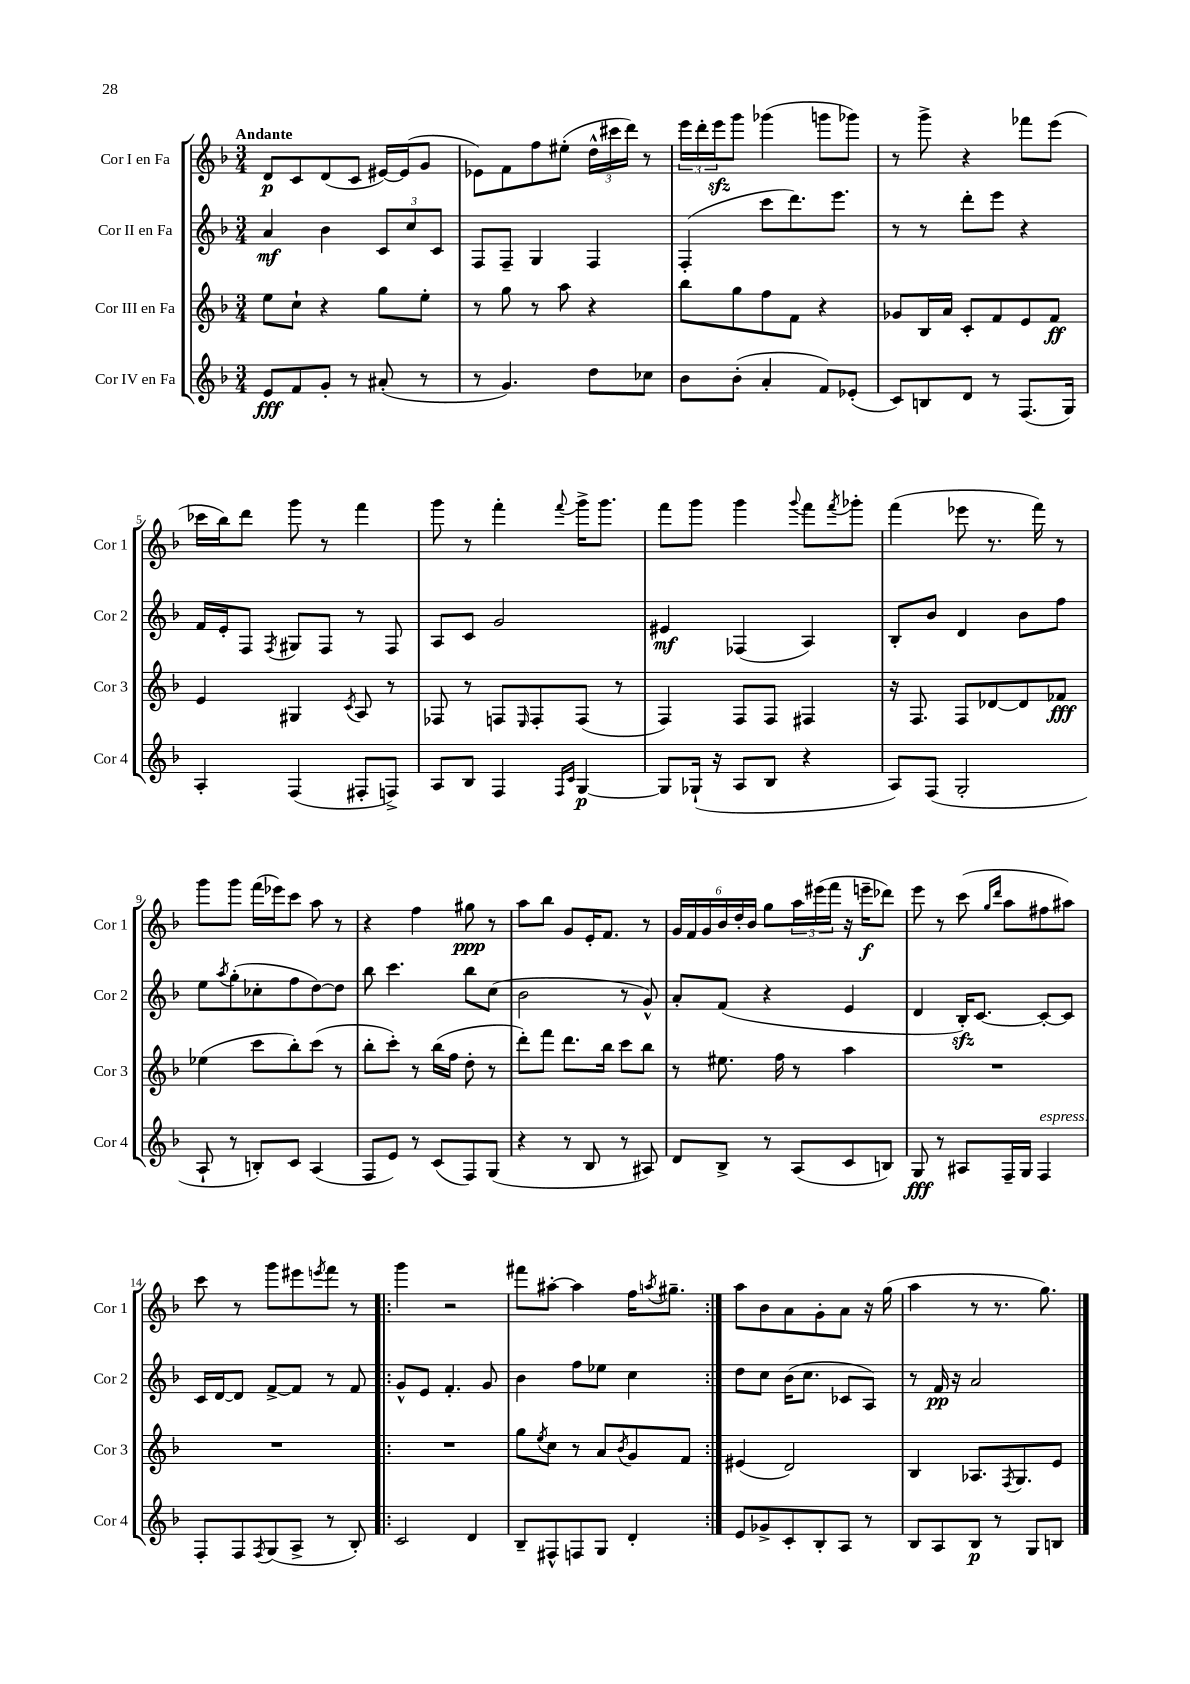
<<
\new StaffGroup <<
\new Staff = "s0" \with { instrumentName = "Cor I en Fa" shortInstrumentName = "Cor 1" } {
    \clef treble \key f \major \numericTimeSignature \time 3/4 \tempo "Andante"
    d'8\p c'8 d'8( c'8 eis'16~) eis'16( g'8 |
    ees'8) f'8 f''8 eis''8-.( \tuplet 3/2 { d''16-^ cis'''16 d'''16) } r8 |
    \tuplet 3/2 { e'''16 d'''16-. e'''16\sfz } g'''8 ges'''4( g'''8 ges'''8) |
    r8 g'''8-> r4 fes'''8 e'''8( |
    ces'''16 bes''16) d'''8 g'''8 r8 f'''4 |
    g'''8 r8 f'''4-. \appoggiatura { f'''8 } g'''16-> g'''8. |
    f'''8 g'''8 g'''4 \appoggiatura { g'''8 } f'''8 \acciaccatura { f'''8 } ges'''8-. |
    f'''4( ees'''8 r8. f'''16) r8 |
    g'''8 g'''8 f'''16( ees'''16) c'''8 a''8 r8 |
    r4 f''4 gis''8\ppp r8 |
    a''8 bes''8 g'8 e'16-. f'8. r8 |
    \tuplet 6/4 { g'16 f'16 g'16 bes'16 d''16-. bes'16 } g''8 \tuplet 3/2 { a''16 eis'''16( f'''16 } r16 e'''16--\f des'''8) |
    e'''8 r8 c'''8( \grace { g''16 d'''16 } a''8 fis''8 ais''8) |
    c'''8 r8 g'''8 eis'''8 \acciaccatura { e'''8 } f'''8 r8 |
    \repeat volta 2 { g'''4 r2 |
    fis'''8 ais''8~-. ais''4 f''16 \acciaccatura { a''8 } gis''8.-- | }
    a''8 bes'8 a'8 g'8-. a'8 r16 g''16( |
    a''4 r8 r8. g''8.) \bar "|." |
}
\new Staff = "s1" \with { instrumentName = "Cor II en Fa" shortInstrumentName = "Cor 2" } {
    \clef treble \key f \major \numericTimeSignature \time 3/4
    a'4\mf bes'4 \tuplet 3/2 { c'8 c''8 c'8 } |
    f8 f8-- g4 f4 |
    f4-.( c'''8 d'''8.) e'''8. |
    r8 r8 d'''8-. e'''8 r4 |
    f'16 e'16-. f8 \acciaccatura { f8 } gis8 f8 r8 f8 |
    a8 c'8 g'2 |
    eis'4\mf fes4( a4) |
    bes8-. bes'8 d'4 bes'8 f''8 |
    e''8 \acciaccatura { a''8 } g''8-.( ces''8-. f''8 d''8~) d''8 |
    bes''8 c'''4. bes''8 c''8( |
    bes'2 r8 g'8-^) |
    a'8-. f'8( r4 e'4 |
    d'4 bes16-.\sfz) c'8.~ c'8~-. c'8 |
    c'16 d'16~ d'8 f'8~-> f'8 r8 f'8 |
    \repeat volta 2 { g'8-^ e'8 f'4.-. g'8 |
    bes'4 f''8 ees''8 c''4 | }
    d''8 c''8 bes'16( c''8. ces'8 a8) |
    r8 f'16\pp r16 a'2 \bar "|." |
}
\new Staff = "s2" \with { instrumentName = "Cor III en Fa" shortInstrumentName = "Cor 3" } {
    \clef treble \key f \major \numericTimeSignature \time 3/4
    e''8 c''8-! r4 g''8 e''8-. |
    r8 g''8 r8 a''8 r4 |
    bes''8 g''8 f''8 f'8 r4 |
    ges'8 bes16 a'16 c'8-. f'8 e'8 f'8\ff |
    e'4 gis4 \acciaccatura { c'8 } a8 r8 |
    fes8 r8 f8 \grace { e16 } f8-. f8( r8 |
    f4) f8 f8 fis4 |
    r16 f8. f8 des'8~ des'8 fes'8\fff |
    ees''4( c'''8 bes''8-.) c'''8( r8 |
    bes''8-. c'''8-.) r8 bes''16( f''16 d''8-. r8 |
    d'''8-.) f'''8 d'''8. bes''16 c'''8 bes''8 |
    r8 eis''8. f''16 r8 a''4 |
    R2. |
    R2. |
    \repeat volta 2 { R2. |
    g''8 \acciaccatura { e''8 } c''8 r8 a'8 \acciaccatura { bes'8 } g'8 f'8 | }
    eis'4( d'2) |
    bes4 aes8. \acciaccatura { f8 } g8. e'8 \bar "|." |
}
\new Staff = "s3" \with { instrumentName = "Cor IV en Fa" shortInstrumentName = "Cor 4" } {
    \clef treble \key f \major \numericTimeSignature \time 3/4
    e'8\fff f'8 g'8-. r8 ais'8-.( r8 |
    r8 g'4.) d''8 ces''8 |
    bes'8 bes'8-.( a'4-. f'8) ees'8-.( |
    c'8) b8 d'8 r8 f8.( g16) |
    a4-. f4( fis8-. f8->) |
    a8 bes8 f4 \grace { f16 c'16 } g4~\p |
    g8 ges16-!( r16 a8 bes8 r4 |
    a8) f8( g2-. |
    a8-! r8 b8-.) c'8 a4( |
    f8 e'8) r8 c'8( f8) g8( |
    r4 r8 bes8 r8 ais8) |
    d'8 bes8-> r8 a8( c'8 b8) |
    g8\fff r8 ais8 f16-- g16 f4^\markup { \italic "espress." } |
    f8-. f8 \acciaccatura { f8 } g8( a8-> r8 bes8-.) |
    \repeat volta 2 { c'2 d'4 |
    bes8-- fis8-^ f8 g8 d'4-. | }
    e'8 ges'8-> c'8-. bes8-. a8 r8 |
    bes8 a8 bes8\p r8 g8 b8 \bar "|." |
}
>>
>>
